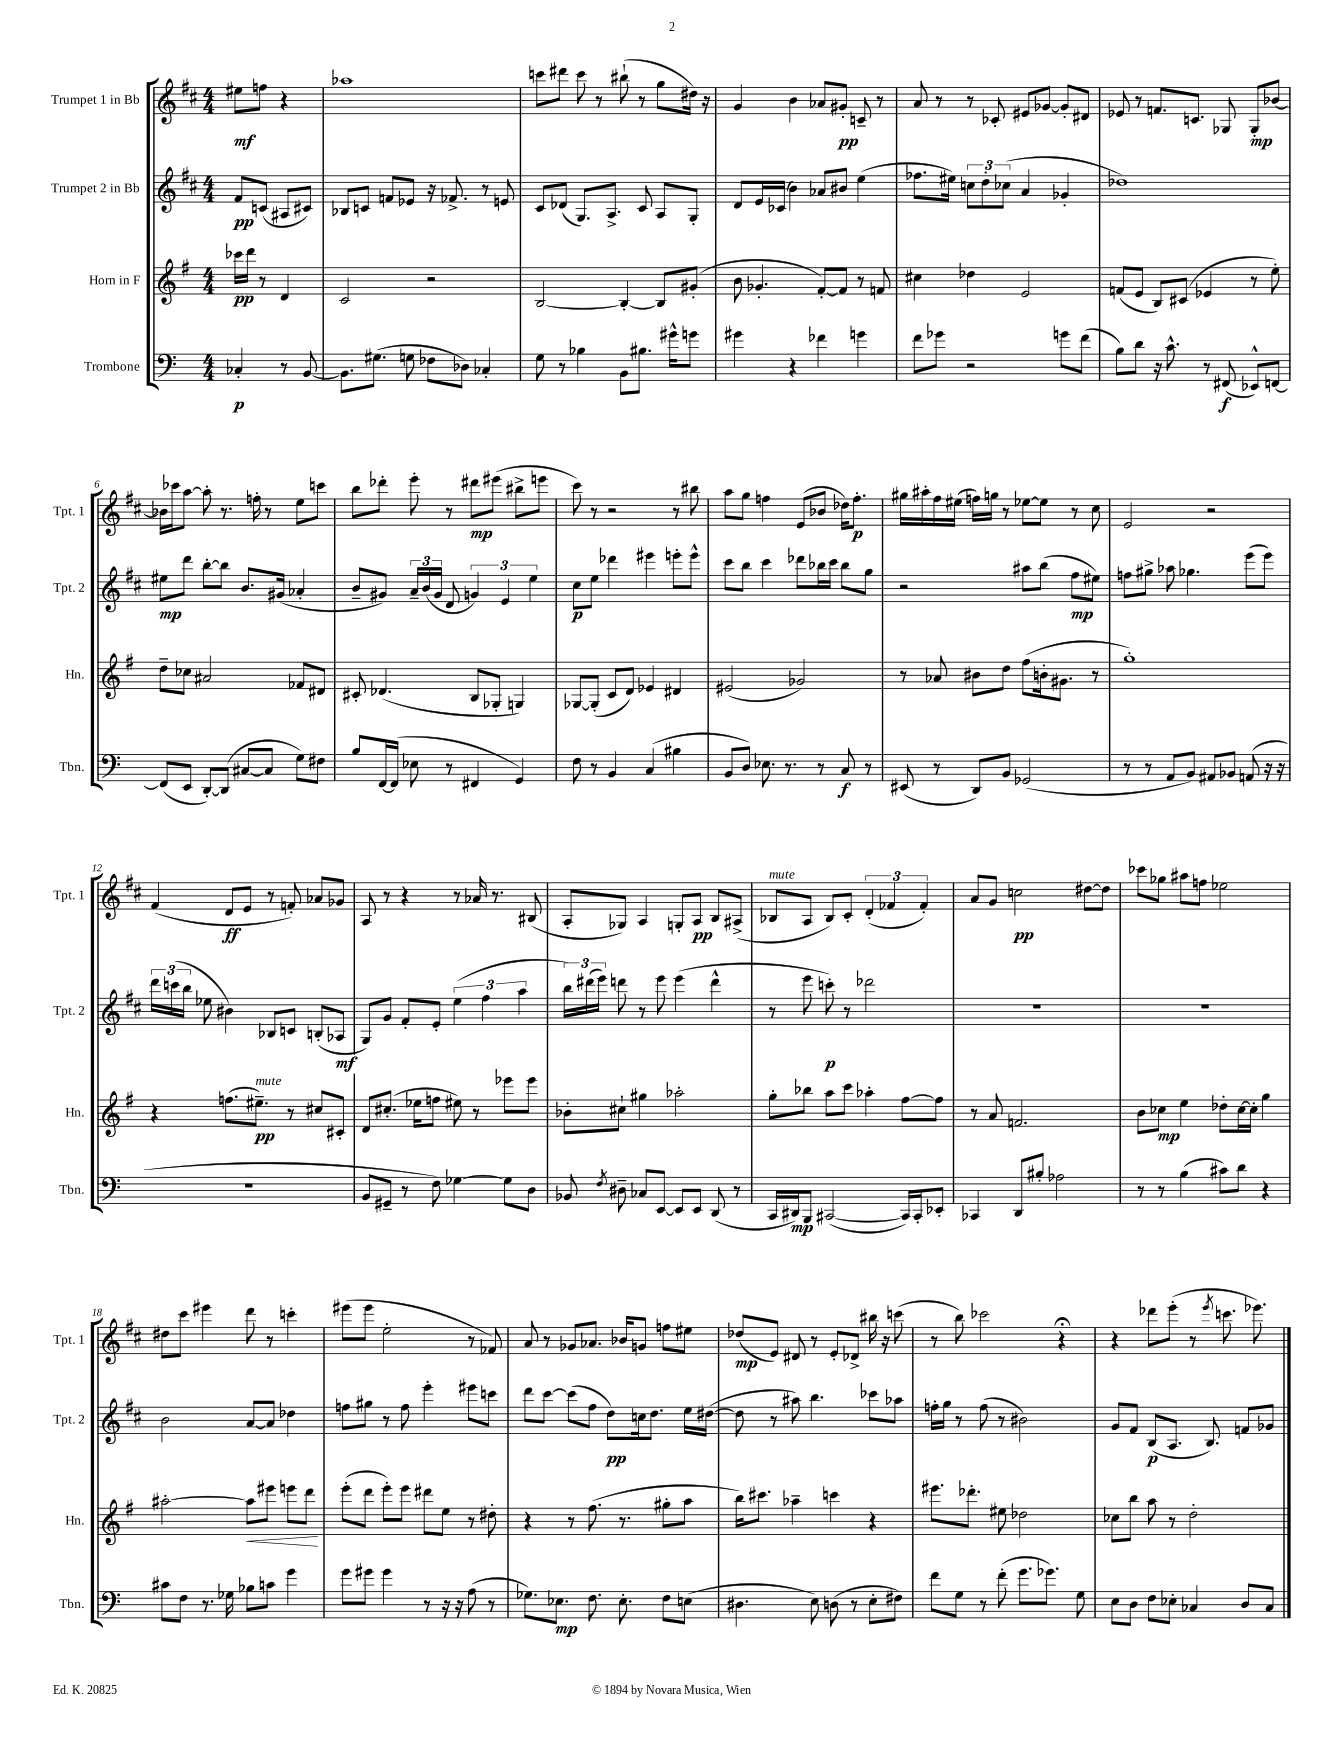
<<
\new StaffGroup <<
\new Staff = "s0" \with { instrumentName = "Trumpet 1 in Bb" shortInstrumentName = "Tpt. 1" } {
    \clef treble \key d \major \numericTimeSignature \time 4/4 \partial 2
    \autoBeamOff eis''8[\mf f''8] r4 |
    aes''1 |
    c'''8[ dis'''8] c'''8 r8 bis''8-!( r8 g''8[ dis''16]) r16 |
    g'4 b'4 aes'8[ gis'8]-.\pp c'8-- r8 |
    a'8 r8 r8 ces'8-. eis'8[ ges'8]~ ges'8[-. dis'8] |
    ees'8 r8 f'8.[ c'8.] ges8 ges8[-.\mp bes'8]~ |
    bes'16[ ces'''16 a''8]~ a''8-. r8. f''16-. r8 e''8[ c'''8] |
    b''8[ des'''8]-. e'''8-. r8 dis'''8[\mp eis'''8]( bis''8[-> e'''8] |
    cis'''8) r8 r2 r8 bis''8 |
    a''8[ g''8] f''4 e'8[( bes'8] des''16[) f''8.]-.\p |
    gis''16[ ais''16-. fis''16 eis''16]( f''16[) g''16] r8 ees''8[~ ees''8] r8 cis''8 |
    e'2 r2 |
    fis'4( d'8[\ff e'8] r8 f'8-.) aes'8[ ges'8] |
    a8 r8 r4 r8 aes'16 r8. bis8( |
    a8[-. ges8]) a4 g8[-. a8]\pp b8[ ais8]->( |
    bes8[^\markup { \italic "mute" } a8] bes8[) cis'8]-. \tuplet 3/2 { d'4-.( fes'4 fes'4-.) } |
    a'8[ g'8] c''2\pp dis''8[~ dis''8] |
    ces'''8[ ges''8] ais''8[ f''8] ees''2 |
    dis''8[ cis'''8] eis'''4 d'''8 r8 c'''4-. |
    eis'''8[( eis'''8] e''2-. r8 fes'8) |
    a'8 r8 ges'8[ aes'8.] bes'16[ g'8] f''8[ eis''8] |
    des''8[\mp( e'8]) dis'8 r8 e'8[-. des'8]-> bis''16 r16 c'''8( |
    r8 b''8) ces'''2 r4\fermata |
    r4 des'''8[ e'''8]-.( r8 \acciaccatura { e'''8 } c'''8. ees'''8.) \bar "|." |
}
\new Staff = "s1" \with { instrumentName = "Trumpet 2 in Bb" shortInstrumentName = "Tpt. 2" } {
    \clef treble \key d \major \numericTimeSignature \time 4/4 \partial 2
    \autoBeamOff fis'8[\pp c'8]( ais8[ cis'8]) |
    bes8[ c'8] f'8[ ees'8] r16 fes'8.-> r8 e'8 |
    cis'8[ des'8]( g8.[) a8.]-> cis'8 a8[ g8]-. |
    d'8[ e'16 ces'16]( b'4) aes'8[ bis'8] e''4( |
    fes''8.[ eis''16]) \tuplet 3/2 { c''8[ d''8-. ces''8]( } a'4 ges'4-. |
    des''1) |
    eis''8[\mp d'''8] b''8[~-. b''8] b'8.[ gis'16]( aes'4-. |
    b'8[-- gis'8]) \tuplet 3/2 { a'16[-- b'16( gis'16] } d'8 \tuplet 3/2 { g'4) e'4 e''4 } |
    cis''8[\p e''8] des'''4 eis'''4 e'''8[-. e'''8]-^ |
    cis'''8[ b''8] cis'''4 des'''8[ bes''16 cis'''16] bes''8[ g''8] |
    r2 ais''8[ b''8]( fis''8[\mp eis''8]) |
    f''8[ gis''8]-> aes''8 ges''4. e'''8[( e'''8]) |
    \tuplet 3/2 { d'''16[ c'''16( b''16] } ees''8 bis'4) bes8[ c'8] b8[-.( aes8]\mf |
    g8[) g'8] fis'8[-. e'8]-. \tuplet 3/2 { e''4( fis''4 a''4 } |
    \tuplet 3/2 { b''16[) dis'''16( e'''16]) } d'''8 r8 e'''8 e'''4( d'''4-^ |
    r8 e'''8 c'''8-.\p) r8 des'''2 |
    R1 |
    R1 |
    b'2 a'8[~ a'8] des''4 |
    f''8[ gis''8] r8 f''8 e'''4-. eis'''8[ c'''8] |
    d'''8[ cis'''8]~ cis'''8[( fis''8] d''8[\pp) c''16 d''8.] e''16[ dis''16]~( |
    dis''8 r8 ais''8) b''4. ces'''8[ aes''8] |
    f''16[-. g''16] r8 f''8( r8 bis'2) |
    g'8[ fis'8] b8[\p( a8.] b8.) f'8[ ges'8] \bar "|." |
}
\new Staff = "s2" \with { instrumentName = "Horn in F" shortInstrumentName = "Hn." } {
    \clef treble \key g \major \numericTimeSignature \time 4/4 \partial 2
    \autoBeamOff ces'''16[\pp d'''16] r8 d'4 |
    c'2 r2 |
    b2~ b4~-. b8[ gis'8]-.( |
    b'8 ges'4.-. fis'8[~-.) fis'8] r8 f'8 |
    cis''4 des''4 e'2 |
    f'8[( e'8] b8[) cis'8]( ees'4 r8 e''8-.) |
    d''8[-- ces''8] ais'2 fes'8[ dis'8] |
    cis'8-. des'4.( b8[ ges8]-. g4) |
    ges8[~ ges8]-.( c'8[ d'8]) ees'4 dis'4 |
    eis'2( ges'2) |
    r8 aes'8 bis'8[ d''8] fis''8[( b'16-. gis'8.] r8 |
    g''1-.) |
    r4 f''8.[( eis''8.]--\pp^\markup { \italic "mute" }) r8 cis''8[ cis'8]-. |
    d'8[ cis''8.]-.( ees''16[ f''8] eis''8) r8 ees'''8[ ees'''8] |
    bes'8[-. cis''8]-! gis''4 aes''2-. |
    g''8[-. bes''8] a''8[ c'''8] aes''4-. fis''8[~ fis''8] |
    r8 a'8 f'2. |
    b'8[ ces''8]\mp e''4 des''8[-. ces''16~ ces''16]-. g''4 |
    ais''2~-. ais''8[\< eis'''8] e'''8[ d'''8]\! |
    e'''8[-.( d'''8] e'''8[-.) e'''8] dis'''8[ e''8] r8 dis''8-. |
    r4 r8 fis''8.( r8. gis''8[-. a''8] |
    b''16[) cis'''8.] aes''4-- c'''4 r4 |
    eis'''8.[ des'''8.]-. eis''8 des''2 |
    ces''8[ b''8] a''8 r8 d''2-. \bar "|." |
}
\new Staff = "s3" \with { instrumentName = "Trombone" shortInstrumentName = "Tbn." } {
    \clef bass \key c \major \numericTimeSignature \time 4/4 \partial 2
    \autoBeamOff ces4-.\p r8 b,8~ |
    b,8.[ gis8.]( g8 fes8[ des8]) ces4-. |
    g8 r8 bes4 b,8[ bis8.] gis'16[-^ g'8] |
    gis'4 r4 fes'4 g'4 |
    f'8[ ges'8] r2 g'8[ f'8]( |
    b8[) d'8] r16 c'8.-^ r8 fis,8\f( ees,8[-^) f,8]~ |
    f,8[( e,8] d,8[~-.) d,8]( cis8[~ cis8] g8[) fis8] |
    b8[ f,16~ f,16]( ees8 r8 fis,4 g,4) |
    f8 r8 b,4 c4( bis4 |
    b,8[ d8]) ees8. r8. r8 c8\f r8 |
    eis,8( r8 d,8[) b,8] ges,2( |
    r8 r8 a,8[ b,8]) ais,8[ bes,8] a,8( r16 r16 |
    R1 |
    b,8[ gis,8]-- r8 f8) ges4~ ges8[ d8] |
    bes,8 \acciaccatura { f8 } dis8-- ces8[ e,8]~ e,8[ e,8] d,8( r8 |
    c,16[ dis,16\mp) b,,8] cis,2~( cis,16[) cis,16-. ees,8]-. |
    ces,4 d,8[ bis8]-. aes2 |
    r8 r8 b4( cis'8[) d'8] r4 |
    cis'8[ f8] r8. ges16 bes8[ c'8] g'4 |
    g'8[ gis'8] gis'4 r8 r16 r16 a8( r8 |
    ges8.[) ees8.]\mp f8. ees8.-. f8[ e8]( |
    dis4. e8) d8( r8 e8[-. fis8]) |
    f'8[ g8] r8 f'8-.( g'8.[ ges'8.]) g8 |
    e8[ d8] f8[ ees8]-. ces4 d8[ ces8] \bar "|." |
}
>>
>>
